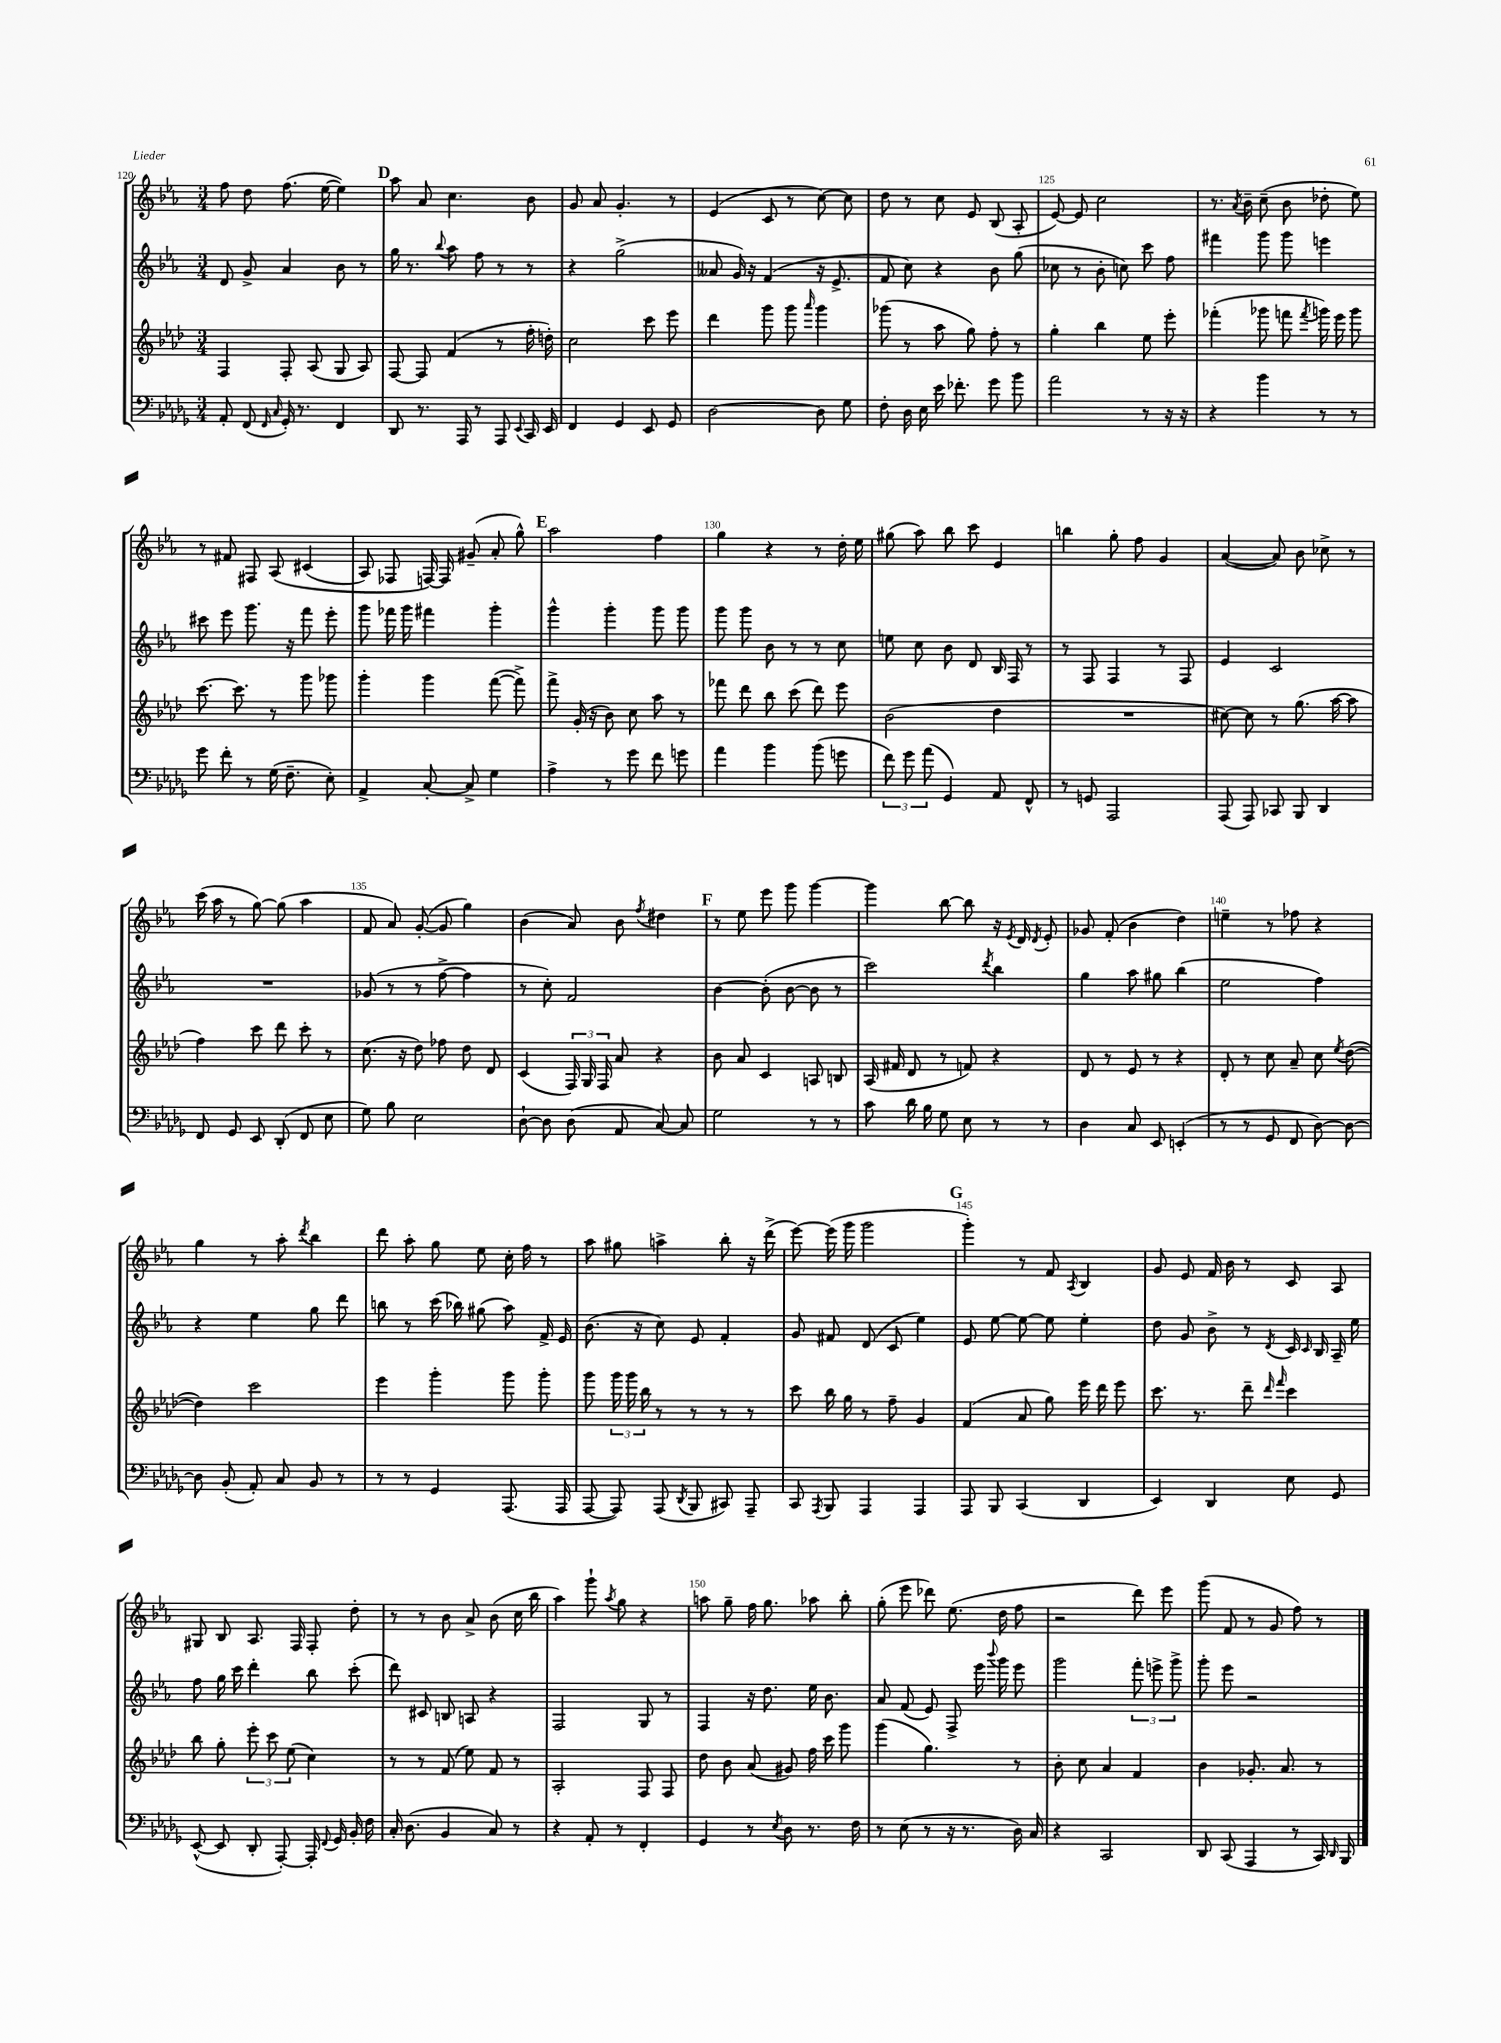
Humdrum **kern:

**kern	**kern	**kern	**kern
*staff4	*staff3	*staff2	*staff1
*clefF4	*clefG2	*clefG2	*clefG2
*k[b-e-a-d-g-]	*k[b-e-a-d-]	*k[b-e-a-]	*k[b-e-a-]
*M3/4	*M3/4	*M3/4	*M3/4
8AA-'/	4F/	8d/	8ff\
(8FF/	.	8g^/	8dd\
16qqFF/	.	.	.
16qqC/	.	.	.
16GG-'/)	8F'/	4a-/	(8.ff\
8.r	.	.	.
.	(8A-/	.	.
.	.	.	[16ee-\
4FF/	8G/	8b-\	4ee-\])
.	8A-/)	8r	.
=	=	=	=
8DD-/	[8F/	16gg\	8aa-\
.	.	8.r	.
8.r	8F/]	.	8a-/
.	.	8qqbb-/	.
.	(4f/	8aa-\	4.cc\
16AAA-/	.	.	.
8r	.	8ff\	.
8AAA-/	8r	8r	.
8qqEE-/	.	.	.
16CC/	16ff'\	8r	8b-\
16EE-/	16dd'\)	.	.
=	=	=	=
4FF/	2cc\	4r	8g/
.	.	.	8a-/
4GG-/	.	(2gg^\	4.g'/
8EE-/	8ccc\	.	.
8GG-/	8eee-\	.	8r
=	=	=	=
[2D-\	4ddd-\	8a--/	(4e-/
.	.	16g/)	.
.	.	16r	.
.	8ggg\	(4f/	8c/
.	8ggg\	.	8r
.	16qqaaa-/	.	.
8D-\]	4ggg\	16r	[8cc\)
.	.	8.e-^/	.
8G-\	.	.	8cc\]
=	=	=	=
8F'\	(8ggg-\	8f/	8dd\
16D-\	8r	8cc\)	8r
16E-\	.	.	.
16e-\	8aa-\	4r	8cc\
8.f-'\	.	.	.
.	8gg\)	.	8e-/
8g-\	8ff'\	8b-\	(8B-/
8b-\	8r	(8gg\	8A-'/
=	=	=	=
2a-\	4gg'\	8cc-\	[8e-/)
.	.	8r	8e-/]
.	4bb-\	8b-'\	2cc\
.	.	8cc\)	.
8r	8ee-\	8ccc\	.
16r	8eee-'\	8ff\	.
16r	.	.	.
=	=	=	=
4r	(4fff-'\	4fff#\	8.r
.	.	.	8qa-/
.	.	.	16b-~\
4b-\	8ggg-\	8ggg\	(8cc~\
.	8fff\	8ggg\	8b-\
.	8qfff/	.	.
8r	16ggg\)	4eee\	8dd-'\
.	16eee-\	.	.
8r	8ggg\	.	8ee-\)
=	=	=	=
8g-\	[8.ccc\	8ccc#\	8r
8f'\	.	8eee-\	8f#/
.	8.ccc\]	.	.
8r	.	8.ggg\	8F#/
(16G-\	8r	.	&(8A-/
8.F~\	.	16r	.
.	8ggg\	8fff\	(4c#/
8E-'\)	8ggg-\	8eee-'\	.
=	=	=	=
4AA-^/	4ggg'\	8ggg\	8A-/)
.	.	16fff-\	8F-/
.	.	16ggg\	.
[8C'/	4ggg\	4fff#\	[16F/&)
.	.	.	16F/]
8C^/]	.	.	(8g#~/
4G-\	([8fff\	4ggg'\	8a-'/
.	8fff^\])	.	8gg^^\)
=	=	=	=
4A-^\	8fff^\	4ggg^^\	2aa-\
.	(16g'/	.	.
.	16r	.	.
8r	8b-\)	4ggg'\	.
8g-\	8cc\	.	.
8f\	8aa-\	8ggg\	4ff\
8g\	8r	8ggg\	.
=	=	=	=
4a-\	8fff-\	8ggg\	4gg\
.	8ddd-\	8ggg\	.
4b-\	8bb-\	8b-\	4r
.	(8ccc\	8r	.
(8b-\	8ddd-\)	8r	8r
8g\	8eee-\	8cc\	16dd'\
.	.	.	16ee-\
=	=	=	=
12f\)	(2b-\	8ee\	(8gg#\
12g-\	.	.	.
.	.	8cc\	8aa-\)
(12a-\	.	.	.
4GG-/)	.	8b-\	8bb-\
.	.	8d/	8ccc\
8AA-/	4dd-\	16B-/	4e-/
.	.	16F/	.
8FF^^/	.	8r	.
=	=	=	=
8r	2.r	8r	4bb\
8GG/	.	8F/	.
2AAA-/	.	4F/	8gg'\
.	.	.	8ff\
.	.	8r	4g/
.	.	8F/	.
=	=	=	=
(8AAA-/	[8cc#\)	4e-/	([4a-/
8AAA-/)	8cc#\]	.	.
8CC-/	8r	2c/	8a-/])
8BBB-/	(8.gg\	.	8b-\
4DD-/	.	.	8cc-^\
.	[16aa-\	.	.
.	8aa-\]	.	8r
=	=	=	=
8FF/	4ff\)	2.r	(16ccc\
.	.	.	16aa-\
8GG-/	.	.	8r
8EE-/	8ccc\	.	[8gg\)
(8DD-'/	8ddd-\	.	(8gg\]
8FF/	8ccc'\	.	4aa-\
8E-\	8r	.	.
=	=	=	=
8G-\)	(8.cc\	(8g-/	8f/
8B-\	.	8r	8a-/)
.	16r	.	.
2E-\	8dd-\)	8r	([8g'/
.	8ff-\	[8ff^\	8g/]
.	8dd-\	4ff\]	4gg\)
.	8d-/	.	.
=	=	=	=
[8D-`\	(4c/	8r	(4b-\
8D-\]	.	8cc'\)	.
(8D-\	24F/)	2f/	8a-/)
.	24G/	.	.
.	24F/	.	.
8AA-/	8a-/	.	8b-\
.	.	.	8qff/
[8C/)	4r	.	4dd#\
8C/]	.	.	.
=	=	=	=
2G-\	8b-\	[4b-\	8r
.	8a-/	.	8ee-\
.	4c/	(8b-'\]	8eee-\
.	.	[8b-\	8ggg\
8r	8A/	8b-\]	[4ggg\
8r	8B/	8r	.
=	=	=	=
8c\	(16A-/	2ccc\)	4ggg\]
.	16f#/	.	.
16d-\	8d-/	.	.
16B-\	.	.	.
8G-\	8r	.	[8bb-\
8E-\	8f/)	.	8bb-\]
.	.	8qddd/	.
8r	4r	4bb-\	16r
.	.	.	8qe-/
.	.	.	16d/
.	.	.	8qd/
8r	.	.	8e-'/
=	=	=	=
4D-\	8d-/	4gg\	8g-/
.	8r	.	(8f'/
8C/	8e-/	8aa-\	4b-\
8EE-/	8r	8gg#\	.
(4EE'/	4r	(4bb-\	4dd\)
=	=	=	=
8r	8d-'/	2ee-\	4ee~\
8r	8r	.	.
8GG-/	8cc\	.	8r
8FF/	8a-~/	.	8ff-\
[8D-\)	8cc\	4ff\)	4r
.	8qee-/	.	.
8D-\_	([8dd-\	.	.
=	=	=	=
8D-\]	4dd-\])	4r	4gg\
(8BB-'/	.	.	.
8AA-'/)	2ccc\	4ee-\	8r
8C/	.	.	8aa-'\
.	.	.	8qddd/
8BB-/	.	8gg\	4bb-\
8r	.	8ddd\	.
=	=	=	=
8r	4eee-\	8bb\	8ddd\
8r	.	8r	8aa-'\
4GG-/	4ggg'\	(16ccc\	8gg\
.	.	16bb-\)	.
.	.	(8gg#\	8ee-\
(8.AAA-/	8ggg\	8aa-\)	16cc'\
.	.	.	16ff\
.	8ggg'\	16f^/	8r
16AAA-/	.	16e-/	.
=	=	=	=
[8AAA-/	8ggg\	(8.b-\	8aa-\
8AAA-/])	24ggg\	.	8gg#\
.	24ggg\	.	.
.	.	16r	.
.	24bb-\	.	.
(8AAA-/	8r	8cc\)	4aa^\
8qDD-/	.	.	.
8BBB-/	8r	8e-/	.
8CC#/)	8r	4f'/	8bb-'\
8AAA-~/	8r	.	16r
.	.	.	(16ddd^\
=	=	=	=
8CC/	8ccc\	8g/	[8eee-\)
8qAAA-/	.	.	.
8BBB-/	16bb-\	8f#/	(16eee-\]
.	16gg\	.	16ggg\
4AAA-/	8r	(8d/	2ggg\
.	8ff~\	8c/	.
4AAA-/	4g/	4ee-\)	.
=	=	=	=
8AAA-/	(4f/	8e-/	4ggg'\)
8BBB-/	.	[8ee-\	.
(4CC/	8a-/	8ee-\_	8r
.	8gg\)	8ee-\]	8f/
.	.	.	8qA-/
4DD-/	16eee-\	4ee-'\	4B-/
.	16ddd-\	.	.
.	8eee-\	.	.
=	=	=	=
4EE-/)	8.ccc\	8dd\	8g/
.	.	8g/	8e-/
.	8.r	.	.
4DD-/	.	8b-^\	16f/
.	.	.	16b-\
.	8ddd-~\	8r	8r
.	16qqddd-/	.	.
.	16qqfff/	8qd/	.
8E-\	4ccc\	16c/	8c/
.	.	16qqc/	.
.	.	16B-/	.
8GG-/	.	16A-~/	8A-/
.	.	16ee-\	.
=	=	=	=
([8EE-^^/	8bb-\	8ff\	8G#/
8EE-/]	8gg'\	16gg\	8B-/
.	.	16ccc\	.
8DD-'/	12eee-'\	4ddd'\	8.A-/
.	12ccc\	.	.
[8AAA-'/)	.	.	.
.	(12ee-\	.	.
.	.	.	16F/
16AAA-'/]	4cc\)	8bb-\	8F'/
8qqFF/	.	.	.
16GG-/	.	.	.
16BB-'/	.	(8ccc'\	8dd'\
16F\	.	.	.
=	=	=	=
16C'/	8r	8ddd\)	8r
(8.D-\	.	.	.
.	8r	8c#/	8r
4BB-/	(8f/	8B/	8b-\
.	8ee-\)	8A/	8a-^/
8C/)	8f/	4r	(8b-\
8r	8r	.	16cc\
.	.	.	16bb-\
=	=	=	=
4r	2A-'/	2F/	4aa-\)
8AA-'/	.	.	8ggg`\
.	.	.	8qaa-/
8r	.	.	8gg\
4FF'/	8F/	8G/	4r
.	8F/	8r	.
=	=	=	=
4GG-/	8dd-\	4F/	8aa\
.	8b-\	.	8gg~\
8r	(8a-/	16r	16ff\
.	.	8.dd\	8.gg\
8qE-/	.	.	.
8D-\	8g#/)	.	.
8.r	16ff\	16ee-\	8aa-\
.	16ccc\	8.b-\	.
.	8ggg\	.	8bb-'\
16F\	.	.	.
=	=	=	=
8r	(4ggg\	8a-/	(8gg'\
(8E-\	.	(8f/	8eee-\
8r	4.gg\)	8e-/)	8ddd-\)
16r	.	8F^/	(8.ee-\
8.r	.	.	.
.	.	16eee-\	.
.	.	8qqbbb-/	.
.	.	16ggg\	16dd\
16D-\)	8r	8eee-\	8ff\
16C/	.	.	.
=	=	=	=
4r	8b-'\	2ggg\	2r
.	8cc\	.	.
2CC/	4a-/	.	.
.	4f/	12fff'\	8ddd\)
.	.	12eee^\	.
.	.	.	8eee-\
.	.	12ggg^\	.
=	=	=	=
8DD-/	4b-\	8ggg'\	(8ggg\
(8CC/	.	8eee-\	8f/
4AAA-/	8.g-'/	2r	8r
.	.	.	8g/
.	8.a-/	.	.
8r	.	.	8ff\)
16CC/)	8r	.	8r
16qqDD-/	.	.	.
16BBB-/	.	.	.
==	==	==	==
*-	*-	*-	*-
